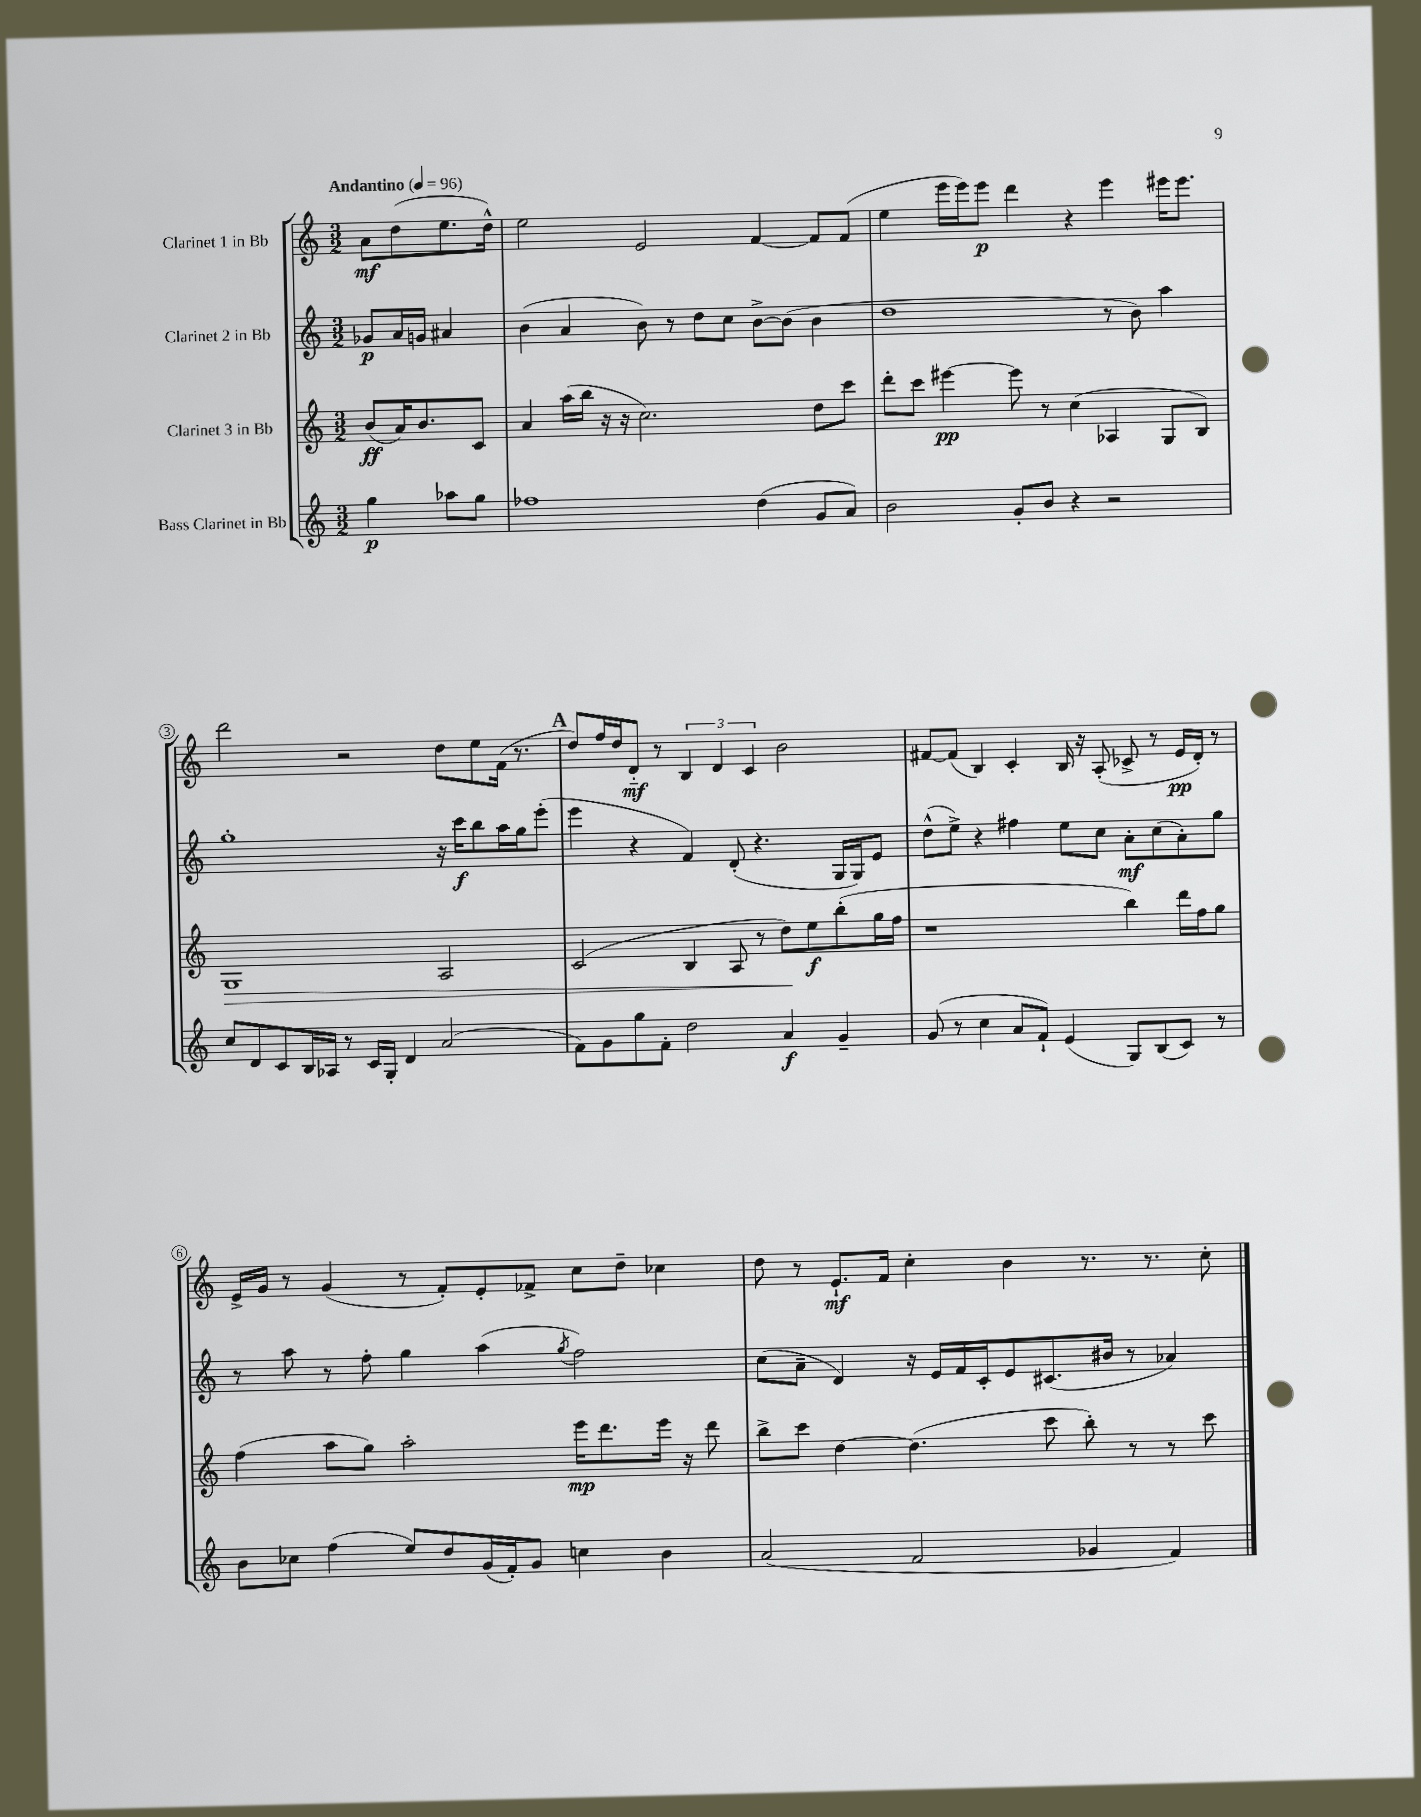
<<
\new StaffGroup <<
\new Staff = "s0" \with { instrumentName = "Clarinet 1 in Bb" } {
    \clef treble \key c \major \numericTimeSignature \time 3/2 \partial 2 \tempo "Andantino" 4 = 96
    a'8\mf d''8( e''8. d''16-^) |
    e''2 e'2 f'4~ f'8 f'8( |
    e''4 e'''16 e'''16) e'''8\p d'''4 r4 e'''4 eis'''16 eis'''8. |
    d'''2 r2 d''8 e''8 f'16( r8. |
    \mark \markup { \bold "A" } d''8) f''16 d''16 d'8-_\mf r8 \tuplet 3/2 { b4 d'4 c'4 } b'2 |
    fis'8~ fis'8( b4) c'4-. b16 r16 a8-.( ces'8-> r8 e'16\pp d'16-.) r8 |
    e'16-> g'16 r8 g'4( r8 f'8-.) e'8-. fes'8-> c''8 d''8-- ces''4 |
    d''8 r8 e'8.-!\mf f'16 c''4-. b'4 r8. r8. c''8-. \bar "|." |
}
\new Staff = "s1" \with { instrumentName = "Clarinet 2 in Bb" } {
    \clef treble \key c \major \numericTimeSignature \time 3/2 \partial 2
    ges'8\p a'16 g'16 ais'4 |
    b'4( a'4 b'8) r8 d''8 c''8 b'8~-> b'8( b'4 |
    d''1 r8 b'8) a''4 |
    g''1-. r16 c'''16\f b''8 a''16 g''16 e'''8-.( |
    \mark \markup { \bold "A" } e'''4 r4 f'4) d'8-.( r4. g16 g16) e'8 |
    d''8-^( e''8->) r4 fis''4 e''8 c''8 a'8-.\mf c''8( a'8-.) g''8 |
    r8 a''8 r8 f''8-. g''4 a''4( \acciaccatura { g''8 } f''2) |
    c''8( a'8-- d'4) r16 e'16 f'16 c'16-. e'8 cis'8.( bis'16 r8 aes'4) \bar "|." |
}
\new Staff = "s2" \with { instrumentName = "Clarinet 3 in Bb" } {
    \clef treble \key c \major \numericTimeSignature \time 3/2 \partial 2
    b'8\ff( a'16) b'8. c'8 |
    a'4 a''16( b''16 r16 r16 c''2.) d''8 c'''8 |
    d'''8-. c'''8 eis'''4~\pp eis'''8 r8 c''4( aes4 g8 b8) |
    g1\> a2 |
    \mark \markup { \bold "A" } c'2( b4 a8 r8 d''8\!) e''8\f b''8-.( g''16 f''16 |
    r1 b''4) d'''16 f''16 g''8 |
    f''4( a''8 g''8) a''2-. e'''16\mp d'''8. e'''16 r16 d'''8 |
    b''8-> c'''8 d''4~ d''4.( c'''8 b''8-.) r8 r8 c'''8 \bar "|." |
}
\new Staff = "s3" \with { instrumentName = "Bass Clarinet in Bb" } {
    \clef treble \key c \major \numericTimeSignature \time 3/2 \partial 2
    g''4\p aes''8 g''8 |
    fes''1 d''4( g'8 a'8) |
    b'2 g'8-. b'8 r4 r2 |
    c''8 d'8 c'8 b16 aes16 r8 c'16 g16-. d'4 a'2( |
    \mark \markup { \bold "A" } f'8) g'8 g''8 f'8-. d''2 a'4\f g'4-- |
    g'8( r8 c''4 a'8 f'8-!) e'4( g8) b8( c'8) r8 |
    b'8 ces''8 f''4( e''8) d''8 g'16( f'16-.) g'8 c''4 b'4 |
    a'2( f'2 ges'4 f'4) \bar "|." |
}
>>
>>
\layout { \context { \Score \override BarNumber.stencil = #(make-stencil-circler 0.1 0.3 ly:text-interface::print) } }
